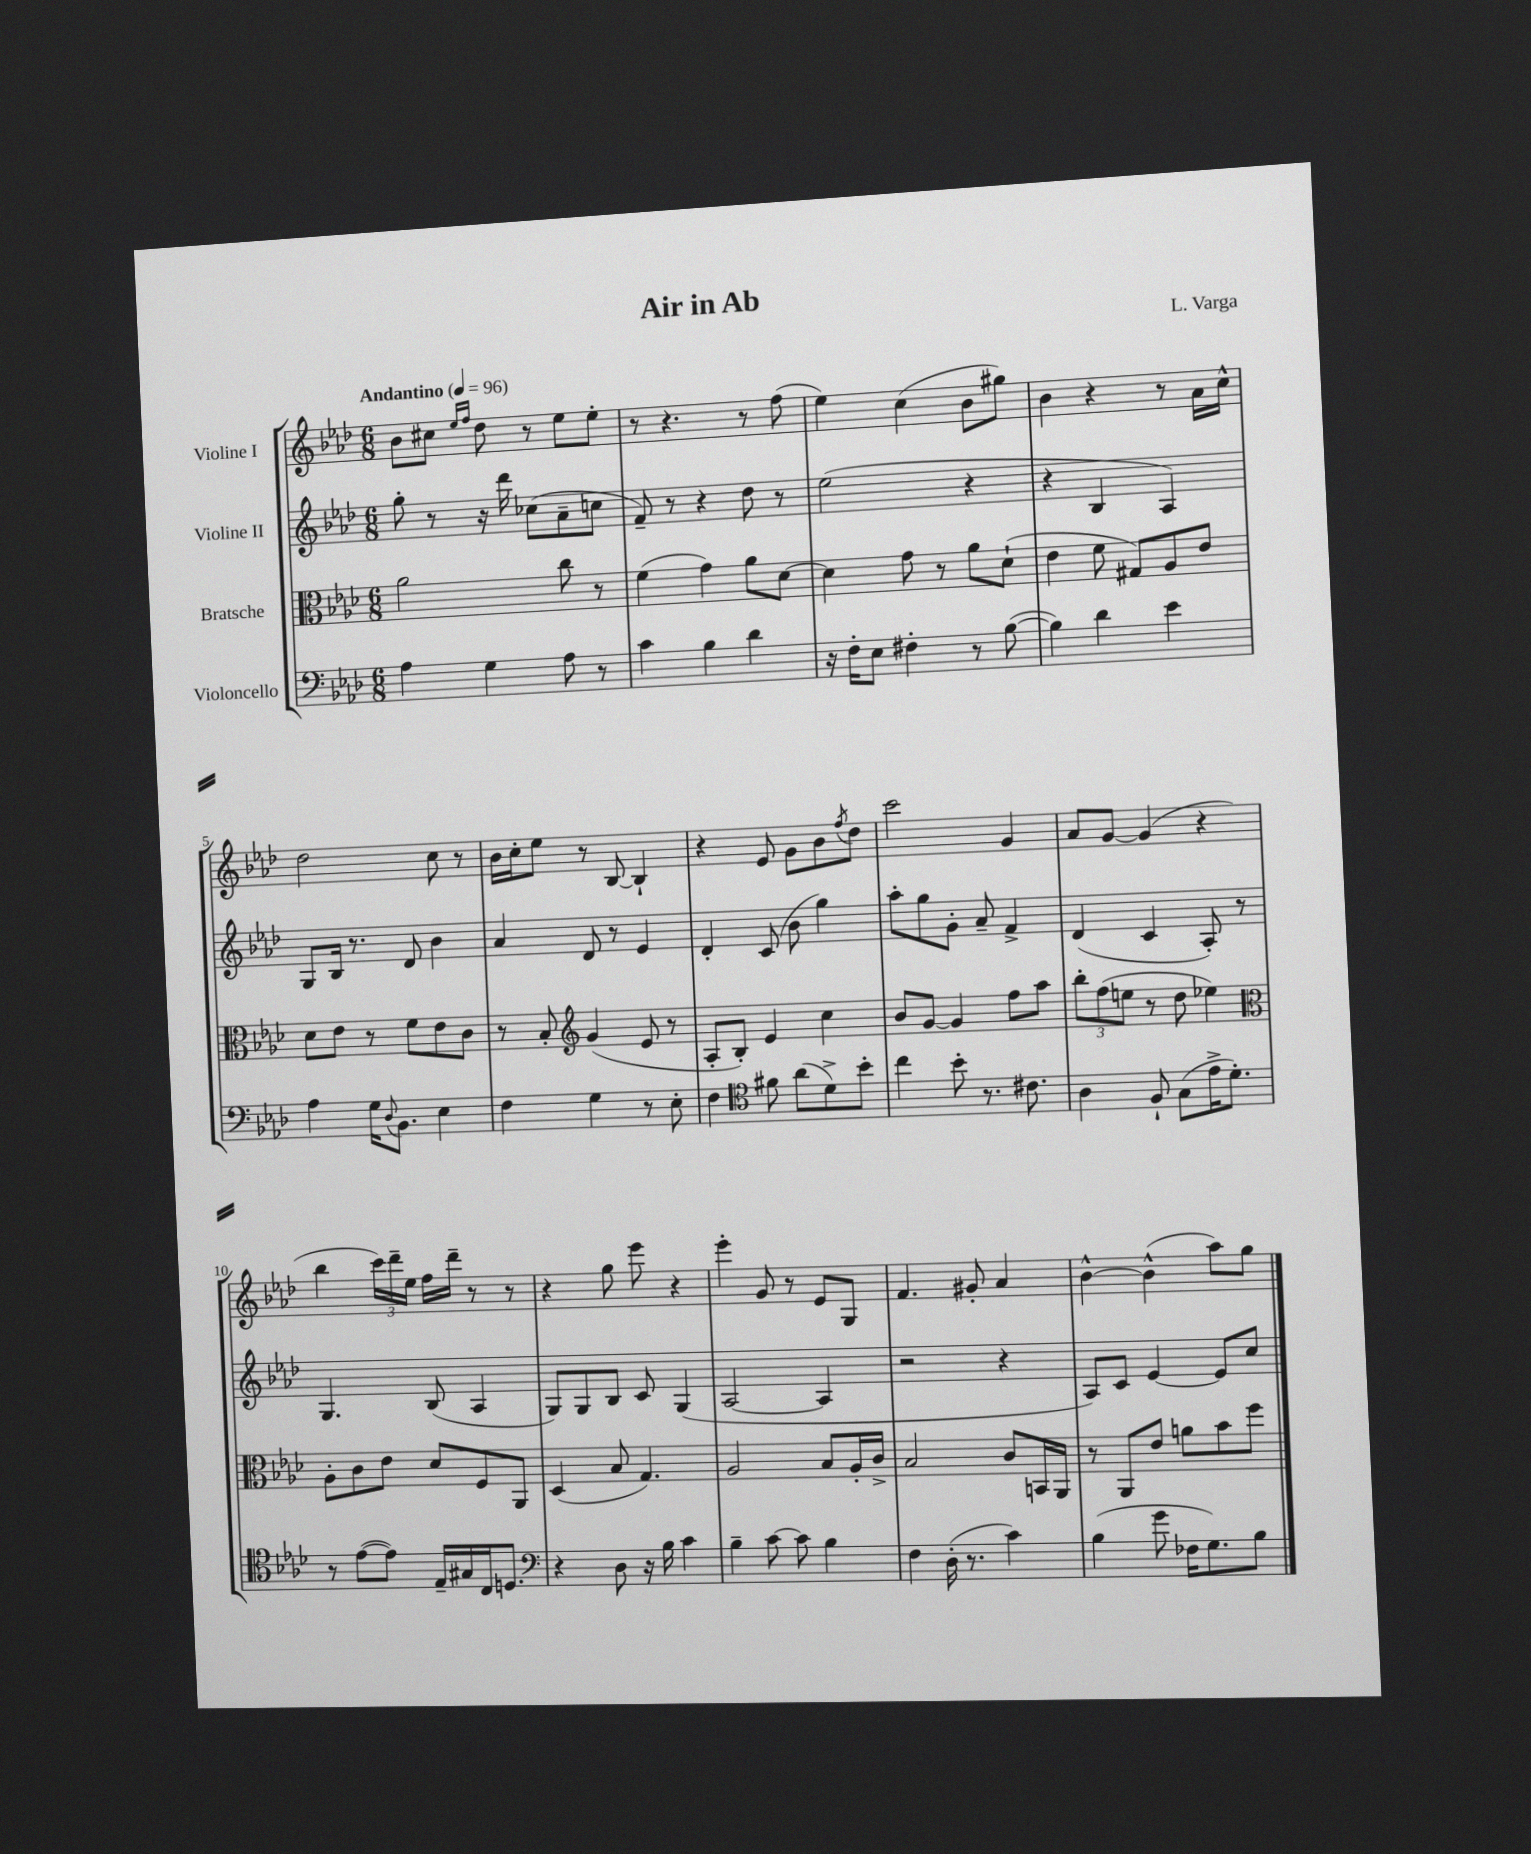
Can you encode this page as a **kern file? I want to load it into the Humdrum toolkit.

**kern	**kern	**kern	**kern
*part4	*part3	*part2	*part1
*staff4	*staff3	*staff2	*staff1
*I"Violoncello	*I"Bratsche	*I"Violine II	*I"Violine I
*clefF4	*clefC3	*clefG2	*clefG2
*k[b-e-a-d-]	*k[b-e-a-d-]	*k[b-e-a-d-]	*k[b-e-a-d-]
*M6/8	*M6/8	*M6/8	*M6/8
*MM96	*MM96	*MM96	*MM96
=1	=1	=1	=1
!	!	!	!LO:TX:a:B:t=Andantino
4A-\	2a-\	8gg'\	8b-\L
.	.	8r	8cc#X\J
.	.	.	16qqee-/LL
.	.	.	16qqff/JJ
4G\	.	16r	8dd-\
.	.	16ddd-\	.
.	.	(8cc-X\L	8r
8A-\	8cc\	8a-~\	8ee-\L
8r	8r	8ccn\J	8ee-'\J
=2	=2	=2	=2
4c\	(4f\	8f~/)	8r
.	.	8r	4.r
4B-\	4g\)	4r	.
4d-\	8a-\L	8dd-\	8r
.	[8d-\J	8r	(8ff\
=3	=3	=3	=3
16r	4d-\]	(2ee-\	4ee-\)
16F'\KL	.	.	.
8E-\J	.	.	.
4F#X'\	8g\	.	(4cc\
.	8r	.	.
8r	8a-\L	4r	8b-\L
([8B-\	(8d-`\J	.	8gg#X\J)
=4	=4	=4	=4
4B-\])	4e-\	4r	4b-\
4d-\	8f\	4B-/	4r
.	8G#X/L)	.	.
4e-\	8A-/	4A-/)	8r
.	8e-/J	.	16a-\LL
.	.	.	16cc^^\JJ
!!LO:LB:g=z
=5	=5	=5	=5
4A-\	8d-\L	8G/L	2dd-\
.	8e-\J	16B-/Jk	.
.	.	8.r	.
16G\KL	8r	.	.
8qqD-/	.	.	.
8.BB-\J	.	.	.
.	8f\L	8d-/	.
4E-\	8e-\	4b-\	8cc\
.	8c\J	.	8r
=6	=6	=6	=6
4F\	8r	4a-/	16b-\LL
.	.	.	16cc'\J
.	8B-'/	.	8ee-\J
*	*clefG2	*	*
4G\	(4g/	8d-/	8r
.	.	8r	[8B-/
8r	8e-/	4e-/	4B-`/]
8E-'\	8r	.	.
=7	=7	=7	=7
4F\	8A-'/L	4d-'/	4r
.	8B-'/J)	.	.
*clefC4	*	*	*
8f#X\	4e-/	(8c/	8e-/
(8a-\L	.	8b-\	8g\L
8d-^\)	4cc\	4gg\)	8b-\
.	.	.	8qff/
8b-'\J	.	.	8dd-\J
=8	=8	=8	=8
4cc\	8b-/L	8aa-'\L	2ccc\
.	[8g/J	8gg\	.
8b-'\	4g/]	8g'\J	.
8.r	.	8a-~/	.
.	8ff\L	4f^/	4g/
8.c#X\	.	.	.
.	8aa-\J	.	.
=9	=9	=9	=9
4A-\	12bb-'\L	(4d-/	8a-/L
.	(12ff\	.	.
.	.	.	[8g/J
.	12een\J	.	.
8F`/	8r	4c/	(4g/]
(8G\L	8dd-\	.	.
16e-^\K	4ee-X\)	8A-'/)	4r
8.d-'\J)	.	.	.
.	.	8r	.
!!LO:LB:g=z
=10	=10	=10	=10
*	*clefC3	*	*
8r	8A-'\L	4.G/	4bb-\
([8e-\L	8c\	.	.
8e-\J])	8e-\J	.	24ccc\LL)
.	.	.	24ddd-~\
.	.	.	24ee-\JJ
16E-~/LL	8d-/L	(8B-/	16ff\LL
16G#X/	.	.	16ddd-~\JJ
16C/J	8F/	4A-/	8r
8.Dn/J	.	.	.
.	8AA-/J	.	8r
=11	=11	=11	=11
*clefF4	*	*	*
4r	(4D-/	8G/L)	4r
.	.	8G/	.
8D-\	8B-/	8B-/J	8gg\
16r	4.G/)	8c/	8eee-\
16B-\	.	.	.
4c\	.	(4G/	4r
=12	=12	=12	=12
4B-~\	2A-/	[2A-/	4eee-'\
[8c\	.	.	8g/
8c\]	.	.	8r
4B-\	8B-/L	4A-/]	8e-/L
.	16A-'/L	.	8G/J
.	16c^/JJ	.	.
=13	=13	=13	=13
4F\	2B-/	2r	4.f/
(16D-'\	.	.	.
8.r	.	.	.
.	.	.	8g#X'/
4c\)	8c/L	4r	4a-/
.	16BBn/L	.	.
.	16AA-/JJ	.	.
=14	=14	=14	=14
(4B-\	8r	8A-/L)	[4b-^^\
.	8AA-/L	8c/J	.
8g\	8e-/J	[4e-/	(4b-^^\]
16F-X\KL	8an\L	.	.
8.G\)	.	.	.
.	8b-\	8e-/L]	8aa-\L)
8B-\J	8ff\J	8cc/J	8gg\J
==	==	==	==
*-	*-	*-	*-
